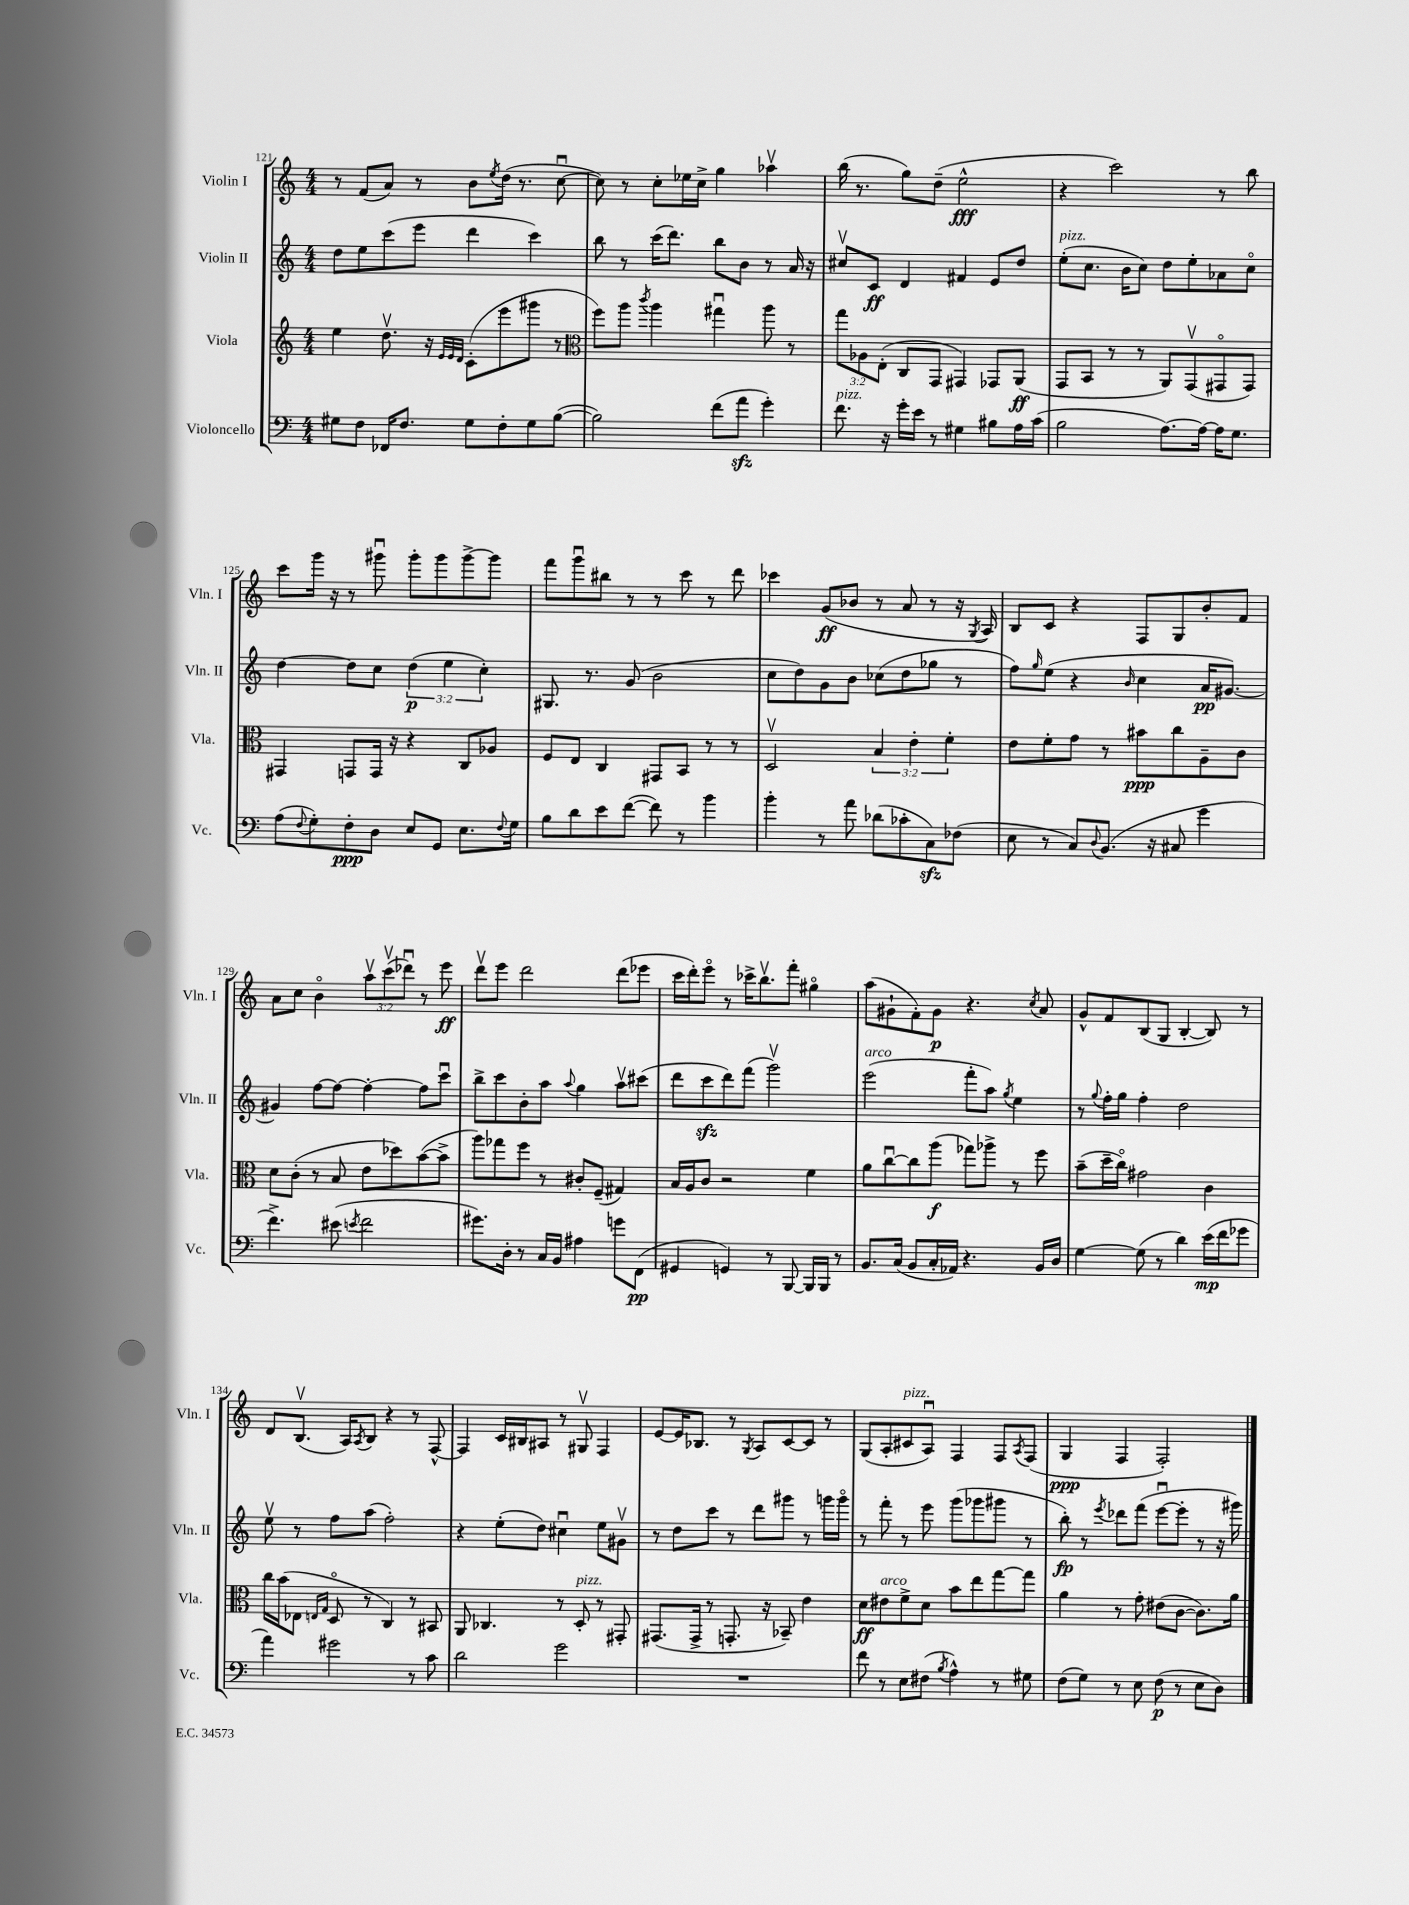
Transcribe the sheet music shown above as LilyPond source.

<<
\new StaffGroup <<
\new Staff = "s0" \with { instrumentName = "Violin I" shortInstrumentName = "Vln. I" } {
    \clef treble \key c \major \numericTimeSignature \time 4/4 \override Staff.TupletNumber.text = #tuplet-number::calc-fraction-text
    r8 f'8( a'8) r8 b'8 \acciaccatura { e''8 } d''16( r8. c''8~\downbow |
    c''8) r8 c''8-. ees''16 c''16-> g''4 aes''4\upbow |
    b''16( r8. g''8) d''8--( e''2-^\fff |
    r4 c'''2) r8 b''8 |
    c'''8 g'''16 r16 r8 gis'''8\downbow gis'''8-. gis'''8 gis'''8~-> gis'''8 |
    f'''8 g'''8\downbow bis''8 r8 r8 c'''8 r8 d'''8 |
    ces'''4 g'8\ff( bes'8 r8 a'8 r8 r16 \acciaccatura { g8 } a16) |
    b8 c'8 r4 f8 g8 b'8-. f'8 |
    a'8 c''8 b'4\flageolet \tuplet 3/2 { a''8\upbow c'''8\upbow( des'''8\downbow) } r8 e'''8\ff |
    d'''8\upbow e'''8 d'''2 d'''8( ees'''8 |
    c'''16 d'''16-.) e'''8\flageolet r8 ces'''16-> b''8.\upbow f'''8-. gis''4\flageolet |
    a''8( gis'8-! f'8-.) gis'8\p r4. \acciaccatura { c''8 } a'8 |
    g'8-^ f'8 b8( g8 b4~-. b8) r8 |
    d'8 b8.\upbow( a16) \acciaccatura { a8 } b8 r4 r8 f8~-^ |
    f4 c'16 bis16 ais8 r8 gis8\upbow f4 |
    e'8~ e'16 bes8. r8 \acciaccatura { g8 } a8 c'8~ c'8 r8 |
    g8( a8-. cis'8^\markup { \italic "pizz." } a8\downbow) f4 f8 \acciaccatura { a8 } f8( |
    g4\ppp f4 f2-.) \bar "|." |
}
\new Staff = "s1" \with { instrumentName = "Violin II" shortInstrumentName = "Vln. II" } {
    \clef treble \key c \major \numericTimeSignature \time 4/4 \override Staff.TupletNumber.text = #tuplet-number::calc-fraction-text
    d''8 e''8 c'''8( e'''8 d'''4 c'''4) |
    b''8 r8 c'''16( d'''8.) b''8 b'8 r8 a'16 r16 |
    cis''8\upbow c'8\ff d'4 fis'4 e'8 d''8 |
    e''8-.^\markup { \italic "pizz." }( c''8. b'16 c''8) d''8 e''8-. aes'8 c''8\flageolet |
    d''4~ d''8 c''8 \tuplet 3/2 { d''4\p( e''4 c''4-.) } |
    gis8. r8. g'8( b'2 |
    c''8 d''8) g'8 b'8 ces''8( d''8 ges''8 r8 |
    f''8) \grace { g''16 } e''8( r4 \grace { b'16 } c''4 a'16\pp gis'8.~) |
    gis'4 f''8~ f''8~ f''4~-. f''8 c'''8\downbow |
    b''8-> c'''8 b'8-. a''8 \appoggiatura { a''8 } g''4 a''8\upbow cis'''8( |
    d'''8 c'''8\sfz d'''8) f'''8( g'''2\upbow) |
    e'''2^\markup { \italic "arco" }( f'''8-. a''8) \acciaccatura { g''8 } e''4 |
    r8 \appoggiatura { g''8 } f''16-. g''16 f''4-. d''2 |
    e''8\upbow r8 f''8 a''8( f''2-.) |
    r4 e''8-.( d''8) cis''4\downbow e''8 gis'8\upbow |
    r8 d''8 c'''8 r8 d'''8 gis'''8 r8 g'''16 g'''16\flageolet |
    r8 f'''8-. r8 e'''8 g'''8( ges'''8 gis'''8 r8 |
    b''8-.\fp) r8 \acciaccatura { e'''8 } des'''8 f'''8( e'''8~\downbow e'''8-. r8 r16 gis'''16) \bar "|." |
}
\new Staff = "s2" \with { instrumentName = "Viola" shortInstrumentName = "Vla." } {
    \clef treble \key c \major \numericTimeSignature \time 4/4 \override Staff.TupletNumber.text = #tuplet-number::calc-fraction-text
    e''4 d''8.\upbow r16 \grace { e'32 e'32 d'32 } c'8-.( e'''8 gis'''8 r8 |
    \clef alto f''8) a''8 \acciaccatura { c'''8 } a''4 gis''4\downbow a''8 r8 |
    \tuplet 3/2 { g''8 aes8 e8-.( } c8 g,8 gis,4) ges,8 a,8\ff( |
    g,8 b,8 r8 r8 a,8) g,8\upbow( gis,8\flageolet gis,8) |
    gis,4 g,8 g,16 r16 r4 c8 aes8 |
    f8 e8 c4 gis,8 b,8 r8 r8 |
    d2\upbow \tuplet 3/2 { b4 e'4-. f'4-. } |
    e'8 f'8-. g'8 r8 bis'8\ppp c''8 a8-- c'8 |
    d'8 c'8-.( r8 b8 e'8 des''8) b'8~( b'8-> |
    a''8) ges''8 f''8 r8 cis'8-. f8--( gis4) |
    b16 a16 c'8 r2 f'4 |
    a'8 c''8~\downbow c''8 a''8\f( ges''8) aes''8-> r8 f''8 |
    b'8--( d''16-- c''16\flageolet) gis'2 c'4 |
    c''16 b'16( ees8 \grace { e16 g16 } d8\flageolet r8 c4) r8 bis,8 |
    a,8 ces4. r8 d8-.^\markup { \italic "pizz." } r8 gis,8-. |
    gis,8.( gis,16-> r8 g,8.-. r16 bes,8--) e'4 |
    d'8\ff eis'8^\markup { \italic "arco" } f'8-> d'8 b'8 e''8 g''8~ g''8 |
    a'4 r8 g'8-. eis'8( c'8~ c'8.) a'16 \bar "|." |
}
\new Staff = "s3" \with { instrumentName = "Violoncello" shortInstrumentName = "Vc." } {
    \clef bass \key c \major \numericTimeSignature \time 4/4
    gis8 f8 fes,16 f8. gis8 f8-. gis8 b8~( |
    b2) f'8( a'8\sfz g'4-.) |
    f'8.^\markup { \italic "pizz." } r16 g'16-. e'16 r8 gis4 bis8 a16 c'16( |
    b2 a8.~) a16~ a16 g8. |
    a8( \appoggiatura { f8 } g8-.) f8-.\ppp d8 e8 g,8 e8. \appoggiatura { f8 } g16 |
    b8 d'8 e'8 f'8~( f'8) r8 b'4 |
    b'4-. r8 a'8 des'8( ces'8-. c8\sfz) fes8( |
    e8 r8 c8) \appoggiatura { d8 } b,8.( r16 cis8 g'4 |
    f'4.->) eis'8( \acciaccatura { e'8 } f'2 |
    gis'8.) d16-. r8 c16 b,16 ais4 g'8 f,8\pp( |
    gis,4 g,4) r8 b,,8~ b,,16 b,,16 r8 |
    b,8. c16( b,8 c16-. aes,16) r4. b,16 d16 |
    g4~ g8( r8 d'4) e'16\mp( f'16 ges'8 |
    a'4) gis'2 r8 c'8 |
    d'2 g'2 |
    R1 |
    f'8 r8 e8 fis8( \acciaccatura { b8 } a4-^) r8 gis8 |
    f8( g8) r8 e8 f8\p( r8 e8 d8) \bar "|." |
}
>>
>>
\layout { \context { \Score currentBarNumber = #121 } }
